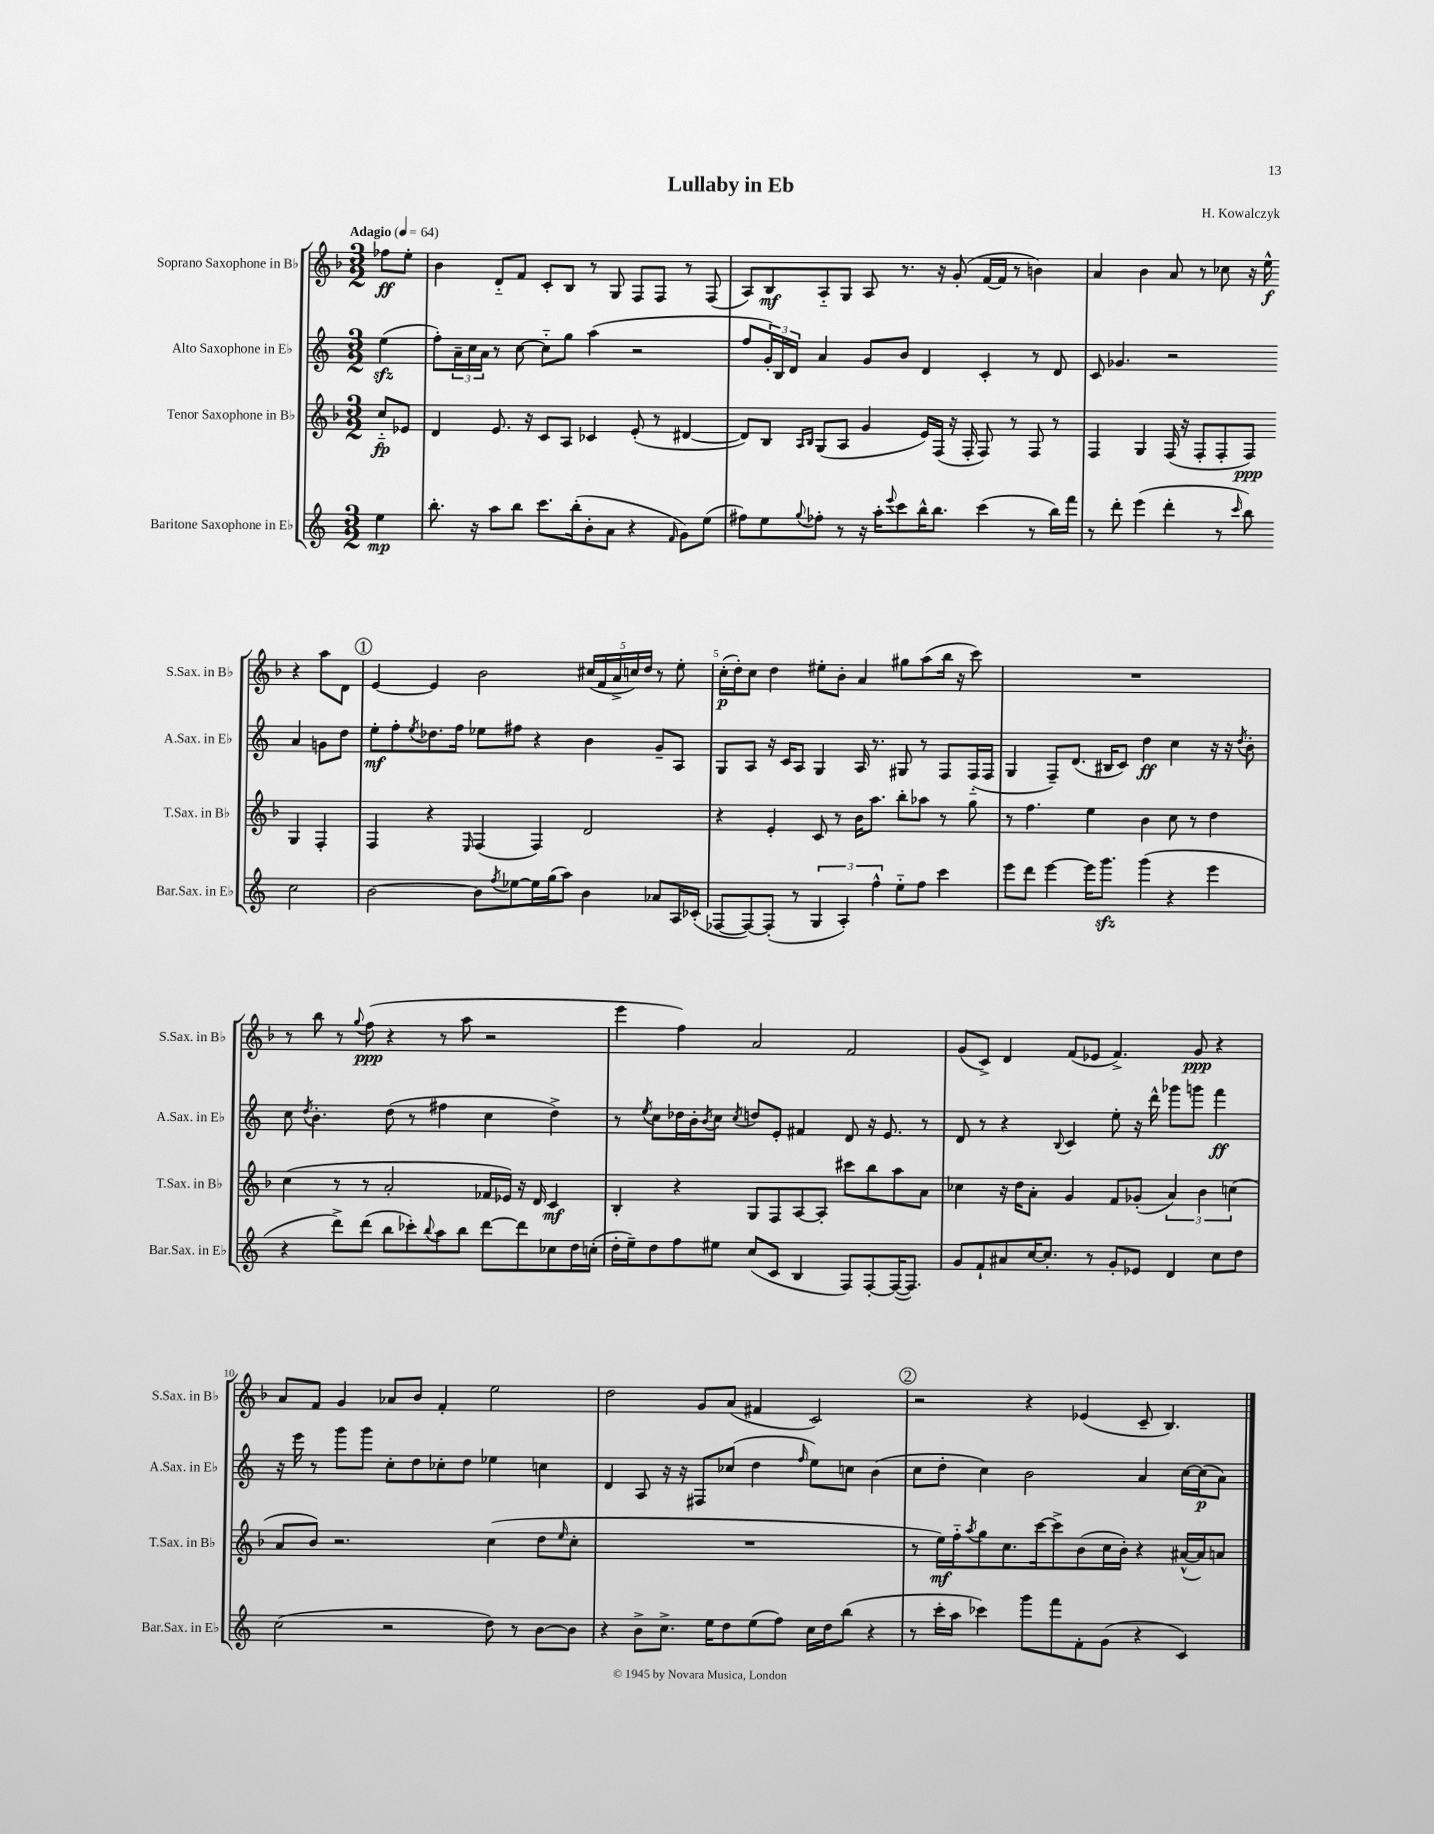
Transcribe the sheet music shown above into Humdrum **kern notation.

**kern	**kern	**kern	**kern
*staff4	*staff3	*staff2	*staff1
*clefG2	*clefG2	*clefG2	*clefG2
*k[]	*k[b-]	*k[]	*k[b-]
*M3/2	*M3/2	*M3/2	*M3/2
*MM64	*MM64	*MM64	*MM64
4ee	8cc'~	(4ee	8ff-
.	8e-	.	8ee'
=	=	=	=
8.bb'	4d	8ff')	4b-
.	.	24a~	.
.	.	24cc	.
16r	.	.	.
.	.	24a	.
8aa	8.e	8r	8d'~
8bb	.	[8cc	8f
.	16r	.	.
8.ccc	8c	8cc'~]	8c'
.	8A	8gg	8B-
(16bb'	.	.	.
8b'	4c-	(4aa	8r
8a	.	.	8G
4r	(8e'	2r	8F
.	8r	.	8F
16qqf	.	.	.
8g)	[4d#	.	8r
(8ee	.	.	(8F
=	=	=	=
8ff#)	8d#])	8ff	8A)
8ee	8B-	24g')	8B-
.	.	24B	.
.	.	24d	.
.	16qqA	.	.
8qqgg	16qqB-	.	.
8ff-'	(8G	4a	8A'~
8r	8A	.	8G
16r	4g	8g	8A
16aa'	.	.	.
8qqeee	.	.	.
8ccc	.	8b	8.r
16bb^^	16e)	4d	.
8.bb	(16F	.	16r
.	16r	.	(8g'
.	16F'	.	.
(4ccc	8F)	4c'	[16f
.	.	.	16f]
.	8r	.	8r
8r	8F	8r	4b)
16bb)	8r	8d	.
16fff	.	.	.
=	=	=	=
8r	4F	8c	4a
8ddd'	.	4.g-	.
(4eee	4G	.	4b-
4ddd'	(16F	2r	8a
.	16r	.	.
.	8F'	.	8r
8r	8F'	.	8cc-
16qqccc	.	.	.
8bb)	8F)	.	16r
.	.	.	16ee^^
2cc	4G	4a	4r
.	4F'	8g	8aa
.	.	8dd	8d
=	=	=	=
[2b	4F	8ee'	[4e
.	.	8ff'	.
.	.	8qee	.
.	4r	8.dd-	4e]
.	.	16ff	.
.	16qqE	.	.
8b]	(4F	8ee-	2b-
8qff	.	.	.
[8ee-	.	8ff#	.
16ee-]	4F)	4r	.
(16gg	.	.	.
8aa)	.	.	.
4b	2d	4b	(20cc#
.	.	.	20f
.	.	.	20a^
.	.	.	20cc)
.	.	.	20dd
8a-	.	8g~	8r
16A	.	8A	8ee'
(16c-'	.	.	.
=	=	=	=
[8F-	4r	8G	(16cc'
.	.	.	16dd')
8F-_)	.	8A	8cc
(8F-']	4e'	16r	4dd
.	.	16c	.
8r	.	8A	.
6G	8c	4G	8ee#'
.	8r	.	8b-'
6A')	.	.	.
.	16b-	16A	4a
.	8.aa	8.r	.
6ff^^	.	.	.
8ee'~	8bb-'	8G#	8gg#
8ff	8aa-	8r	(8aa
4ccc	8r	8F	16bb-
.	.	.	16r
.	8gg	(16F'~	8ccc)
.	.	16F	.
=	=	=	=
8eee	8r	4G	1.r
8ddd	4.ff	.	.
[4eee	.	8F~)	.
.	.	(8.d	.
16eee]	4ee	.	.
8.ggg	.	16B#	.
.	.	8c)	.
(4ggg	4b-	4dd	.
4r	8cc	4cc	.
.	8r	.	.
4eee	4dd	16r	.
.	.	16r	.
.	.	8qdd	.
.	.	8b'	.
=	=	=	=
4r	(4cc	8cc	8r
.	.	8qdd	.
.	.	4.b'	8bb-
8ddd^)	8r	.	8r
.	.	.	8qqgg
(8ddd	8r	.	(8ff
8bb	2a'	(8dd	4r
8ccc-')	.	8r	.
8qqbb	.	.	.
8aa	.	4ff#	8r
8bb	.	.	8aa
[8ddd	16f-	4cc	2r
.	16e-)	.	.
8ddd]	16r	.	.
.	16d	.	.
8cc-	4c	4dd^)	.
16dd	.	.	.
(16cc'	.	.	.
=	=	=	=
16dd'	4B-'	8r	4eee
16ee~)	.	.	.
.	.	8qee	.
8dd	.	8cc	.
8ff	4r	16dd-	4ff)
.	.	16b'	.
.	.	8qb	.
8ee#	.	8cc	.
.	.	8qcc	.
(8cc	8G	8dd	2a
8c	8F	8e'	.
4B	[8A	4f#	.
.	8A']	.	.
8F)	8ccc#	8d	2f
[8F'	8bb-	16r	.
.	.	8.e	.
(16F_	8aa	.	.
8.F])	.	.	.
.	8a	8r	.
=	=	=	=
8g	4cc-	8d	(8g
8f`	.	8r	8c^)
8a#	16r	4r	4d
.	16dd	.	.
[16cc	8a'	.	.
8.cc']	.	.	.
.	.	8qqB	.
.	4g	4c	(8f
8r	.	.	8e-
8g'	8f	8ee'	4.f^)
8e-	(8g-'	16r	.
.	.	16ddd^^	.
4d	6a)	8ggg-	.
.	.	8ggg	8g
.	6b-	.	.
8cc	.	4fff	4r
.	(6cc	.	.
8dd	.	.	.
=	=	=	=
(2cc	8a	16r	8a
.	.	16eee	.
.	8b-)	8r	8f
.	2.r	8ggg	4g
.	.	8ggg	.
2r	.	8cc'	8a-
.	.	8dd	8b-
.	.	8cc-'	4f'
.	.	8dd	.
8dd)	(4cc	4ee-	2ee
8r	.	.	.
[8b	8dd	4cc	.
.	16qqee	.	.
8b]	8cc'	.	.
=	=	=	=
4r	1.r	4d	2dd
8b^	.	8A	.
8.cc^	.	16r	.
.	.	16r	.
.	.	8F#	8g
16ee	.	.	.
8dd	.	(8cc-	(8a
(8ee	.	4dd	4f#
8ff)	.	.	.
.	.	16qqff	.
16cc	.	8ee)	2c)
16dd	.	.	.
(8bb	.	8cc	.
4r	.	(4b	.
=	=	=	=
8r	8r	8cc	2r
16ccc'	16ee)	8dd'	.
16aa	16ff'~	.	.
.	8qaa	.	.
4ccc-)	8gg	4cc)	.
.	8.cc	.	.
8ggg	.	2b	4r
.	[16ccc	.	.
8fff	8ccc^]	.	.
8f'	(8b-	.	(4e-
(8g	16cc	.	.
.	16b-')	.	.
4r	4r	4a	8c~
.	.	.	4.B-)
4c)	([16a#^^	[16cc	.
.	16a#])	(16cc]	.
.	8a	8a)	.
==	==	==	==
*-	*-	*-	*-
